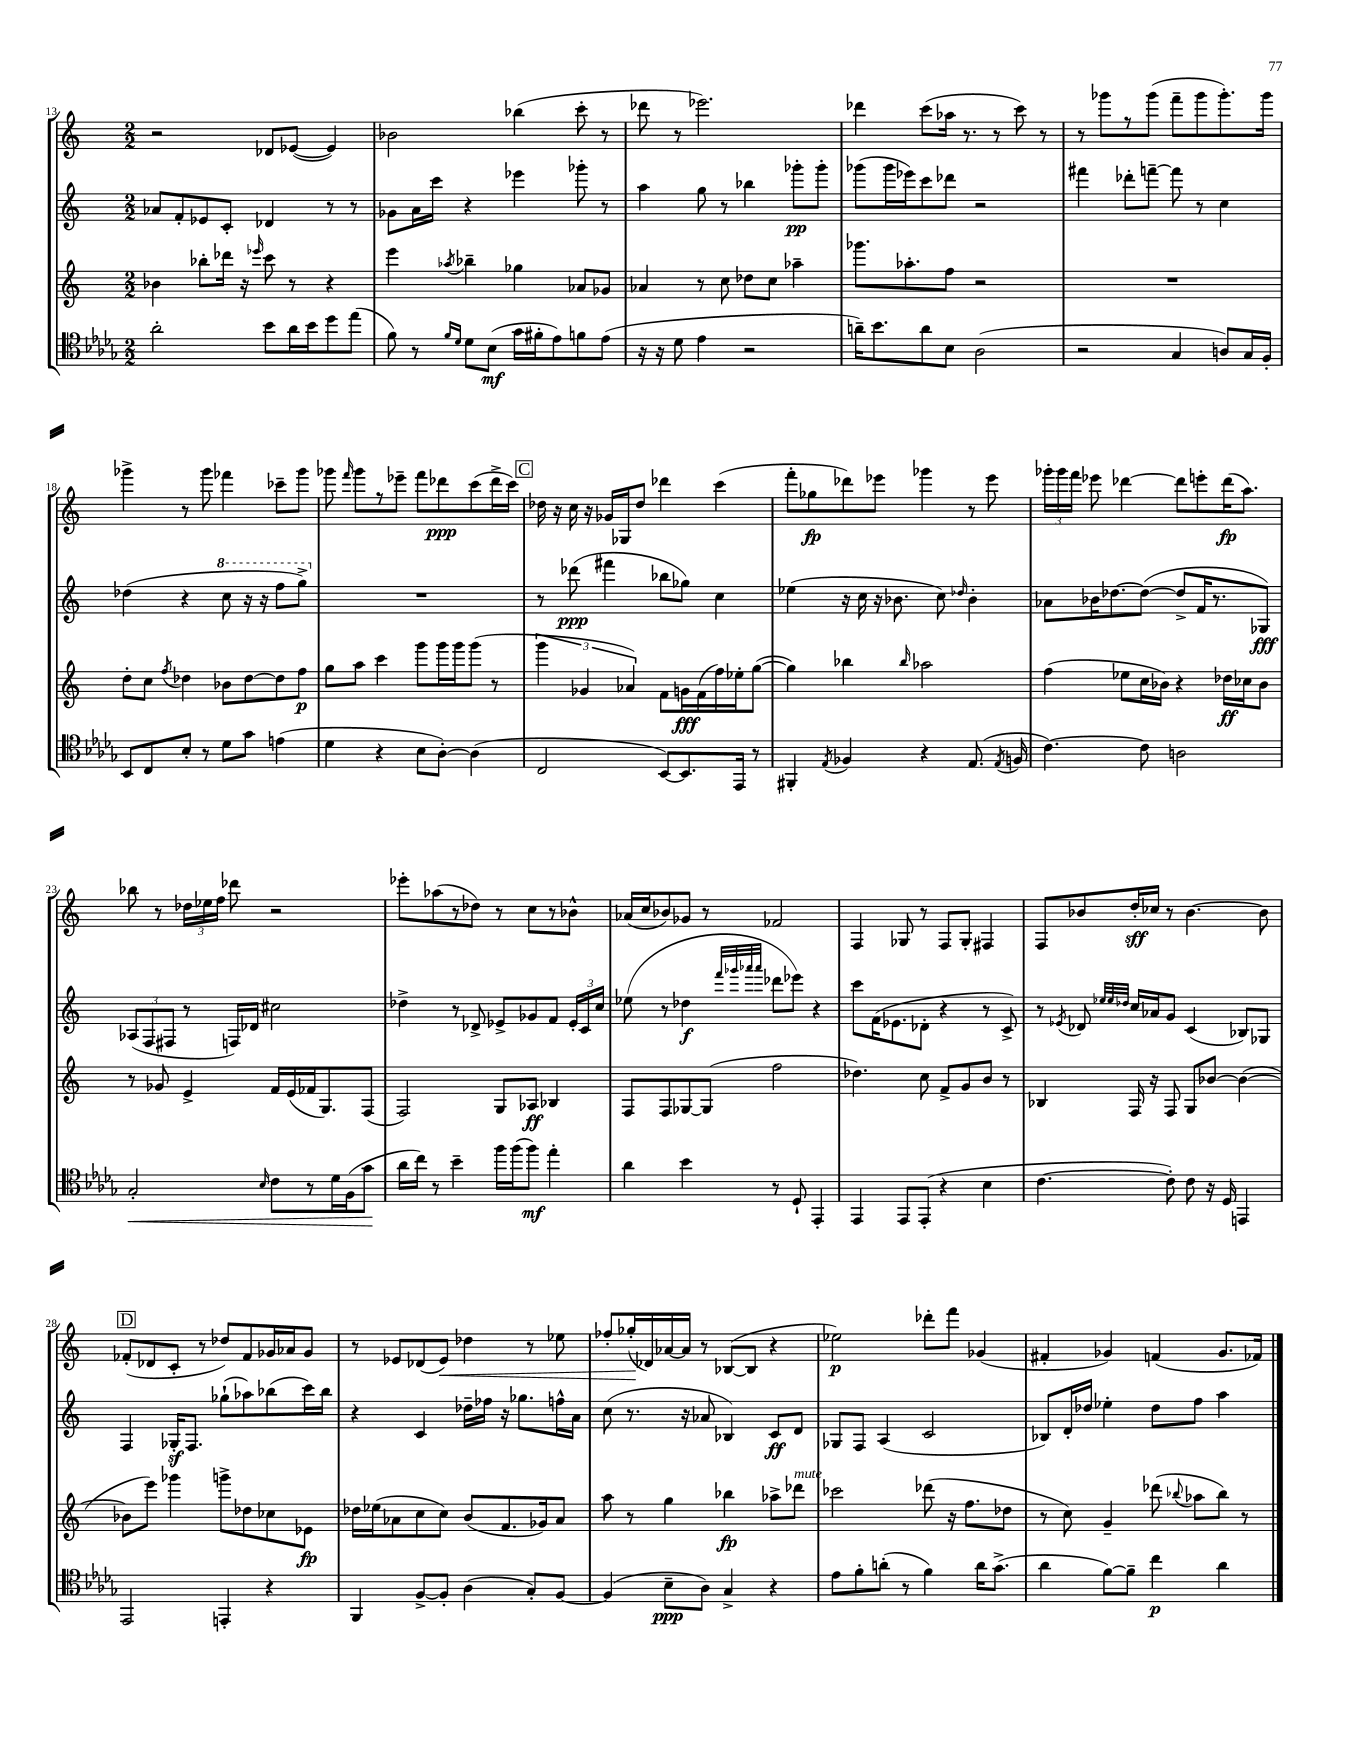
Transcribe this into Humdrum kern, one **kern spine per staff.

**kern	**kern	**kern	**kern
*staff4	*staff3	*staff2	*staff1
*clefC4	*clefG2	*clefG2	*clefG2
*k[b-e-a-d-g-]	*k[]	*k[]	*k[]
*M2/2	*M2/2	*M2/2	*M2/2
2a-'\	4b-\	8a-/L	2r
.	.	8f'/	.
.	8bb-'\L	8e-/	.
.	16ddd-\Jk	8c'/J	.
.	16r	.	.
.	16qqeee-/	.	.
8b-\L	8ccc\	4d-/	8d-/L
16a-\L	8r	.	([8e-/J
16b-\J	.	.	.
8dd-\	4r	8r	4e-/])
(8ee-\J	.	8r	.
=	=	=	=
8f\)	4eee\	8g-\L	2b-\
8r	.	16a\L	.
.	.	16ccc\JJ	.
16qqf/LL	.	.	.
16qqd-/JJ	8qaa-/	.	.
8d-\L	4bb-~\	4r	.
(8B-\J	.	.	.
16g-\LL	4gg-\	4eee-\	(4bb-\
16f#'\J	.	.	.
8e-\)	.	.	.
8f\	8a-/L	8ggg-'\	8ccc'\
(8e-\J	8g-/J	8r	8r
=	=	=	=
16r	4a-/	4aa\	8ddd-\
16r	.	.	.
8d-\	.	.	8r
4e-\	8r	8gg\	2.eee-\)
.	8cc\	8r	.
2r	8dd-\L	4bb-\	.
.	8cc\J	.	.
.	4aa-~\	8ggg-'\L	.
.	.	8ggg-'\J	.
=	=	=	=
16a~\LK)	8.ggg-\L	(8ggg-\L	4ddd-\
8.b-\	.	.	.
.	.	16ggg-\L	.
.	8.aa-'\	16eee-\J)	.
8a\	.	8ccc\	(8ccc\L
8B-\J	8ff\J	8ddd-\J	16aa-\Jk
.	.	.	8.r
(2A-\	2r	2r	.
.	.	.	8r
.	.	.	8ccc\)
.	.	.	8r
=	=	=	=
2r	1r	4fff#\	8r
.	.	.	8ggg-\L
.	.	8ddd-'\L	8r
.	.	[8fff~\J	(8ggg-\J
4G-/	.	8fff\]	8fff~\L
.	.	8r	8ggg-\
8A/L)	.	4cc\	8.ggg-'\)
16G-/L	.	.	.
16F'/JJ	.	.	16ggg-\Jk
=	=	=	=
8BB-/L	8dd'\L	(4dd-\	4ggg-^\
8C/	8cc\J	.	.
.	8qff/	.	.
8B-'/J	4dd-\	4r	8r
8r	.	.	8ggg-\
8d-\L	8b-\L	8ccc\	4fff-\
8g-\J	[8dd-\	16r	.
.	.	16r	.
(4e\	8dd-\]	8fff\L	8ccc-~\L
.	8ff\J	8ggg^\J)	8ggg-\J
=	=	=	=
4d-\	8gg\L	1r	8ggg-\
.	.	.	16qqfff/
.	8aa\J	.	8ggg-\L
4r	4ccc\	.	8r
.	.	.	8eee-~\J
8B-\L	8ggg\L	.	8fff\L
[8A-'\J)	16ggg\L	.	8ddd-\
.	16ggg\J	.	.
(4A-\]	(8ggg\J	.	(8ccc\
.	8r	.	16ddd-^\L
.	.	.	16ccc\JJ)
=	=	=	=
2C/	6ggg\	8r	16dd-\
.	.	.	16r
.	.	(8ddd-\	16cc\
.	6g-/	.	.
.	.	.	16r
.	.	4fff#\	16g-/LL
.	.	.	16G-/J
.	6a-/)	.	.
.	.	.	8dd-/J
[8BB-/L)	8f\L	8bb-\L	4ddd-\
8.BB-/]	16g\L	8gg-\J)	.
.	(16f\	.	.
.	16ff\)	4cc\	(4ccc\
16EE-/Jk	16ee-'\J	.	.
8r	([8gg\J	.	.
=	=	=	=
4FF#'/	4gg\])	(4ee-\	8fff'\L
.	.	.	8gg-\
8qE-/	.	.	.
4F-/	4bb-\	16r	8ddd-\)
.	.	16cc\	.
.	.	16r	8eee-\J
.	.	8.b-\	.
.	16qqbb-/	.	.
4r	2aa-\	.	4ggg-\
.	.	8cc\)	.
.	.	16qqdd-/	.
(8.E-/	.	4b-'\	8r
.	.	.	8eee-\
8qE-/	.	.	.
16F/	.	.	.
=	=	=	=
[4.c\)	(4ff\	8a-\L	24ggg-'\LL
.	.	.	24ggg-\
.	.	.	24fff\JJ
.	.	16b-\K	8eee-\
.	.	[8.dd-\	.
.	8ee-\L	.	[4ddd-\
8c\]	16cc\L	(8dd-\_J	.
.	16b-\JJ)	.	.
2A\	4r	8dd-^/]L	8ddd-\]L
.	.	16f/K	8eee'\
.	.	8.r	.
.	16dd-\LL	.	(16ddd-\K
.	16cc-\J	.	8.aa\J)
.	8b-\J	8G-/J)	.
=	=	=	=
2G-'/	8r	(12A-/L	8bb-\
.	.	12F/	.
.	8g-/	.	8r
.	.	12F#/J	.
.	4e^/	8r	24dd-\LL
.	.	.	24ee-\
.	.	.	24ff\JJ
.	.	16F/LL)	8ddd-\
.	.	16d-/JJ	.
16qqB-/	.	.	.
8c\L	16f/LL	2cc#\	2r
.	(16e/	.	.
8r	16f-/J	.	.
.	8.G/)	.	.
16d-\L	.	.	.
(16F\J	.	.	.
8g-\J	(8F/J	.	.
=	=	=	=
16a-\LL	2F/)	4dd-^\	8eee-'\L
16cc\JJ)	.	.	.
8r	.	.	(8aa-\
4b-~\	.	8r	8r
.	.	8d-^/	8dd-\J)
16ff\LL	8G/L	8e-^/L	8r
(16ff\J	.	.	.
8ff\J)	8A-/J	8g-/	8cc\L
4ee-'\	4B-/	8f/J	8r
.	.	24e-'/LL	8b-^^\J
.	.	24c/	.
.	.	24cc/JJ	.
=	=	=	=
4a-\	8F/L	(8ee-\	(16a-/LL
.	.	.	16cc/J
.	8F/	8r	8b-/)
4b-\	[8G-/	4dd-\	8g-/J
.	(8G-/]J	.	8r
.	.	32qqfff/LLL	.
.	.	32qqggg-/	.
.	.	32qqaaa-/	.
.	.	32qqaaa-/JJJ	.
8r	2ff\	8ddd-\L	2f-/
8D-`/	.	8eee-\J)	.
4EE-'/	.	4r	.
=	=	=	=
4EE-/	4.dd-\)	8ccc\L	4F/
.	.	(16f\K	.
.	.	8.e-\	.
8EE-/L	.	.	8G-/
(8EE-'/J	8cc\	8d-'\J	8r
4r	8f^/L	4r	8F/L
.	8g/	.	8G-'/J
4B-\	8b/J	8r	4F#/
.	8r	8c^/)	.
=	=	=	=
[4.c\	4B-/	8r	8F/L
.	.	8qe-/	.
.	.	8d-/	8b-/
.	.	32qqee-/LLL	.
.	.	32qqee-/	.
.	.	32qqdd-/JJJ	.
.	16F/	16cc/LL	16dd'/L
.	16r	16a-/J	16cc-/JJ
8c'\])	8F/	8g/J	8r
8c\	8G/L	(4c/	[4.b-\
16r	[8b-/J	.	.
16D-/	.	.	.
4EE/	(4b-\_	8B-/L)	.
.	.	8G-/J	8b-\]
=	=	=	=
2EE-/	8b-\]L	4F/	(8f-'/L
.	8eee\J)	.	8d-/
.	4ggg-\	16G-'/LK	8c'/J
.	.	8.F/J	.
.	.	.	8r
4EE'/	8ggg^\L	(8gg-`\L	8dd-/L)
.	8dd-\	8aa-\)	8f-/
4r	8cc-\	(8bb-\	16g-/L
.	.	.	16a-/J
.	8e-\J	16ccc\L)	8g-/J
.	.	16bb-\JJ	.
=	=	=	=
4FF/	16dd-\LL	4r	8r
.	(16ee-\J	.	.
.	8a-\	.	8e-/L
[8F^/L	8cc\	4c/	(8d-/
8F'/]J	8cc\J)	.	8e-/J)
(4A-\	(8b/L	16dd-~\LL	4dd-\
.	.	16ff-\JJ	.
.	8.f/	16r	.
.	.	8.gg-\L	.
8G-'/L)	.	.	8r
.	16g-/k)	.	.
[8F/J	8a-/J	16ff^^\L	8ee-\
.	.	16a\JJ	.
=	=	=	=
(4F/]	8aa\	(8cc\	8ff-'/L
.	8r	8.r	(16gg-'/L
.	.	.	16d-/)
8B-~\L	4gg\	.	[16a-/
.	.	16r	16a-/]JJ
8A-\J)	.	8a-/	8r
4G-^/	4bb-\	4B-/)	([8B-/L
.	.	.	8B-/]J
4r	8aa-^\L	8c/L	4r
.	8ddd-\J	8d/J	.
=	=	=	=
8e-\L	2ccc-\	8G-/L	2ee-\)
8f'\	.	8F/J	.
(8a'\J	.	(4A/	.
8r	.	.	.
4f\)	(8ddd-\	2c/	8ddd-'\L
.	16r	.	8fff\J
.	8.ff\L	.	.
16a\LK	.	.	(4g-/
(8.g-^\J	.	.	.
.	8dd-\J	.	.
=	=	=	=
4a-\	8r	8B-/L)	4f#'/
.	8cc\)	16d'/L	.
.	.	16dd-/JJ	.
[8f\L)	4g~/	4ee-'\	4g-/)
8f~\]J	.	.	.
4cc\	(8ddd-\	8dd-\L	(4f/
.	8qqbb-/	.	.
.	8aa-\L	8ff\J	.
4a-\	8bb-\J)	4aa\	8.g-/L
.	8r	.	.
.	.	.	16f-/Jk)
==	==	==	==
*-	*-	*-	*-
